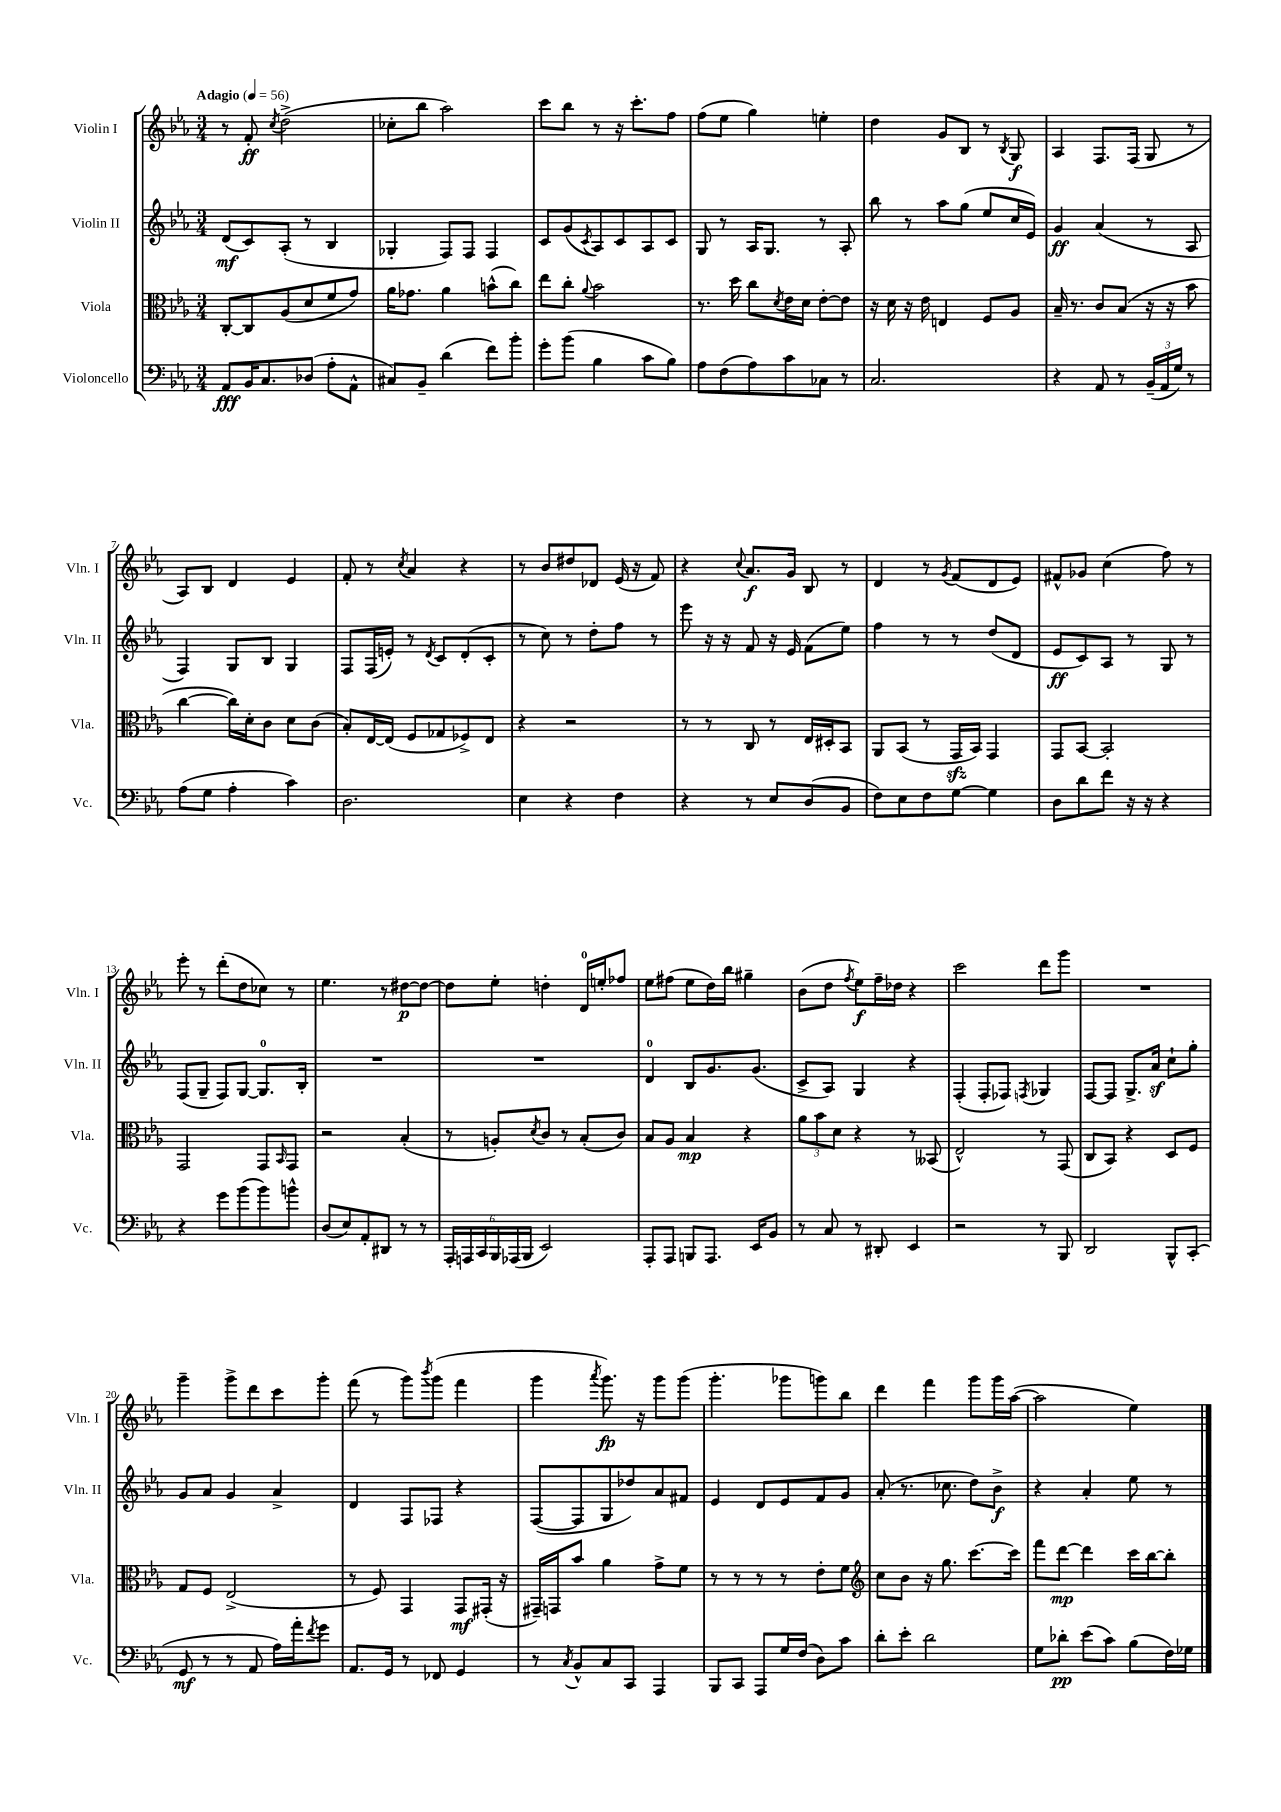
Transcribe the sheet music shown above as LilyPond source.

<<
\new StaffGroup <<
\new Staff = "s0" \with { instrumentName = "Violin I" shortInstrumentName = "Vln. I" } {
    \clef treble \key ees \major \numericTimeSignature \time 3/4 \tempo "Adagio" 4 = 56
    r8 f'8-.\ff \acciaccatura { c''8 } d''2->( |
    ces''8-. bes''8 aes''2) |
    c'''8 bes''8 r8 r16 c'''8.-. f''8 |
    f''8( ees''8 g''4) e''4-. |
    d''4 g'8 bes8 r8 \acciaccatura { bes8 } g8\f |
    aes4 f8. f16( g8 r8 |
    aes8) bes8 d'4 ees'4 |
    f'8-. r8 \acciaccatura { c''8 } aes'4 r4 |
    r8 bes'8 dis''8 des'8 ees'16( r16 f'8) |
    r4 \appoggiatura { c''8 } aes'8.\f g'16 bes8 r8 |
    d'4 r8 \acciaccatura { g'8 } f'8( d'8 ees'8) |
    fis'8-^ ges'8 c''4( f''8) r8 |
    ees'''8-. r8 d'''8-.( d''8 ces''8) r8 |
    ees''4. r8 dis''8~\p dis''8~ |
    dis''8 ees''8-. d''4-. d'16-0 e''16-. fes''8 |
    ees''8 fis''8( ees''8 d''16) bes''16 gis''4-- |
    bes'8( d''8 \acciaccatura { f''8 } ees''8\f) f''16-- des''16 r4 |
    c'''2 d'''8 g'''8 |
    R2. |
    g'''4-- g'''8-> d'''8 c'''8 g'''8-. |
    f'''8( r8 g'''8) \acciaccatura { bes'''8 } g'''8( f'''4 |
    g'''4 \acciaccatura { aes'''8 } g'''8.\fp) r16 g'''8 g'''8( |
    g'''4.-. ges'''8 g'''8) bes''8 |
    d'''4 f'''4 g'''8 g'''16 aes''16~( |
    aes''2 ees''4) \bar "|." |
}
\new Staff = "s1" \with { instrumentName = "Violin II" shortInstrumentName = "Vln. II" } {
    \clef treble \key ees \major \numericTimeSignature \time 3/4
    d'8\mf( c'8) aes8-.( r8 bes4 |
    ges4-. f8) f8 f4 |
    c'8 g'8( \acciaccatura { c'8 } aes8) c'8 aes8 c'8 |
    g8 r8 aes16 g8. r8 aes8-. |
    bes''8 r8 aes''8 g''8( ees''8 c''16 ees'16) |
    g'4\ff aes'4( r8 aes8 |
    f4) g8 bes8 g4 |
    f8 f16( e'16-.) r8 \acciaccatura { d'8 } c'8 d'8-.( c'8-. |
    r8 c''8) r8 d''8-. f''8 r8 |
    ees'''8 r16 r16 f'8 r16 ees'16 f'8( ees''8) |
    f''4 r8 r8 d''8( d'8 |
    ees'8\ff c'8) aes8 r8 g8 r8 |
    f8( g8-- f8) g8~ g8.-0 bes16-. |
    R2. |
    R2. |
    d'4-0 bes8 g'8. g'8.( |
    c'8-> aes8) g4 r4 |
    f4-.( f8-. fes8) \acciaccatura { f8 } ges4 |
    f8~ f8 g8.-> aes'16\sf c''8-! g''8-. |
    g'8 aes'8 g'4 aes'4-> |
    d'4 f8 fes8 r4 |
    f8~( f8 g8 des''8) aes'8 fis'8 |
    ees'4 d'8 ees'8 f'8 g'8 |
    aes'8-.( r8. ces''8. d''8) bes'8->\f |
    r4 aes'4-. ees''8 r8 \bar "|." |
}
\new Staff = "s2" \with { instrumentName = "Viola" shortInstrumentName = "Vla." } {
    \clef alto \key ees \major \numericTimeSignature \time 3/4
    c8~-. c8 aes8( d'8 f'8 g'8) |
    aes'16 ges'8. aes'4 b'8-^( c''8) |
    ees''8 c''8-. \appoggiatura { aes'8 } bes'2 |
    r8. d''16 c''8 \acciaccatura { d'8 } ees'16 d'16 ees'8~-. ees'8 |
    r16 d'16 r16 ees'16 e4 f8 aes8 |
    bes16-- r8. c'8 bes8( r16 r16 bes'8 |
    c''4~ c''16) d'16-. c'8 d'8 c'8( |
    bes8-.) ees16~ ees16( f8 ges8 fes8->) ees8 |
    r4 r2 |
    r8 r8 c8 r8 ees16 dis16-. bes,8 |
    aes,8 bes,8( r8 g,16\sfz bes,16) g,4 |
    g,8 bes,8~ bes,2-. |
    g,2 g,8 \grace { bes,16 } g,8 |
    r2 bes4-.( |
    r8 a8-.) \acciaccatura { d'8 } c'8 r8 bes8-.( c'8) |
    bes8 aes8 bes4\mp r4 |
    \tuplet 3/2 { aes'8 bes'8 d'8 } r4 r8 beses,8( |
    ees2-^) r8 g,8( |
    c8 bes,8) r4 d8 f8 |
    g8 f8 ees2->( |
    r8 f8) g,4 g,8\mf gis,16-.( r16 |
    gis,16--) g,16 bes'8 aes'4 g'8-> f'8 |
    r8 r8 r8 r8 ees'8-. f'8 |
    \clef treble c''8 bes'8 r16 g''8. c'''8.~ c'''16 |
    f'''8 d'''8~\mp d'''4 c'''16 bes''16~ bes''8-. \bar "|." |
}
\new Staff = "s3" \with { instrumentName = "Violoncello" shortInstrumentName = "Vc." } {
    \clef bass \key ees \major \numericTimeSignature \time 3/4
    aes,8\fff bes,16 c8. des8( aes8-. aes,8-^ |
    cis8) bes,8-- d'4( f'8) bes'8-. |
    g'8-. bes'8( bes4 c'8 bes8) |
    aes8 f8( aes8) c'8 ces8 r8 |
    c2. |
    r4 aes,8 r8 \tuplet 3/2 { bes,16--( aes,16 g16) } r8 |
    aes8( g8 aes4-. c'4) |
    d2. |
    ees4 r4 f4 |
    r4 r8 ees8 d8( bes,8 |
    f8) ees8 f8 g8~ g4 |
    d8 d'8 f'8 r16 r16 r4 |
    r4 g'8 bes'8( bes'8) b'8-^ |
    d8( ees8) aes,8-. dis,8 r8 r8 |
    \tuplet 6/4 { aes,,16-. a,,16 c,16 bes,,16 aes,,16( bes,,16 } ees,2) |
    aes,,8-. aes,,8 b,,8 aes,,8. ees,16 bes,8 |
    r8 c8 r8 dis,8-. ees,4 |
    r2 r8 bes,,8 |
    d,2 bes,,8-^ c,8-.( |
    g,8\mf r8 r8 aes,8 aes16) aes'16-. \acciaccatura { f'8 } g'8 |
    aes,8. g,16 r8 fes,8 g,4 |
    r8 \acciaccatura { c8 } bes,8-^ c8 c,8 aes,,4 |
    bes,,8 c,8 aes,,8 g16 f16( d8) c'8 |
    d'8-. ees'8-. d'2 |
    g8 des'8-.\pp ees'8( c'8) bes8( f16) ges16 \bar "|." |
}
>>
>>
